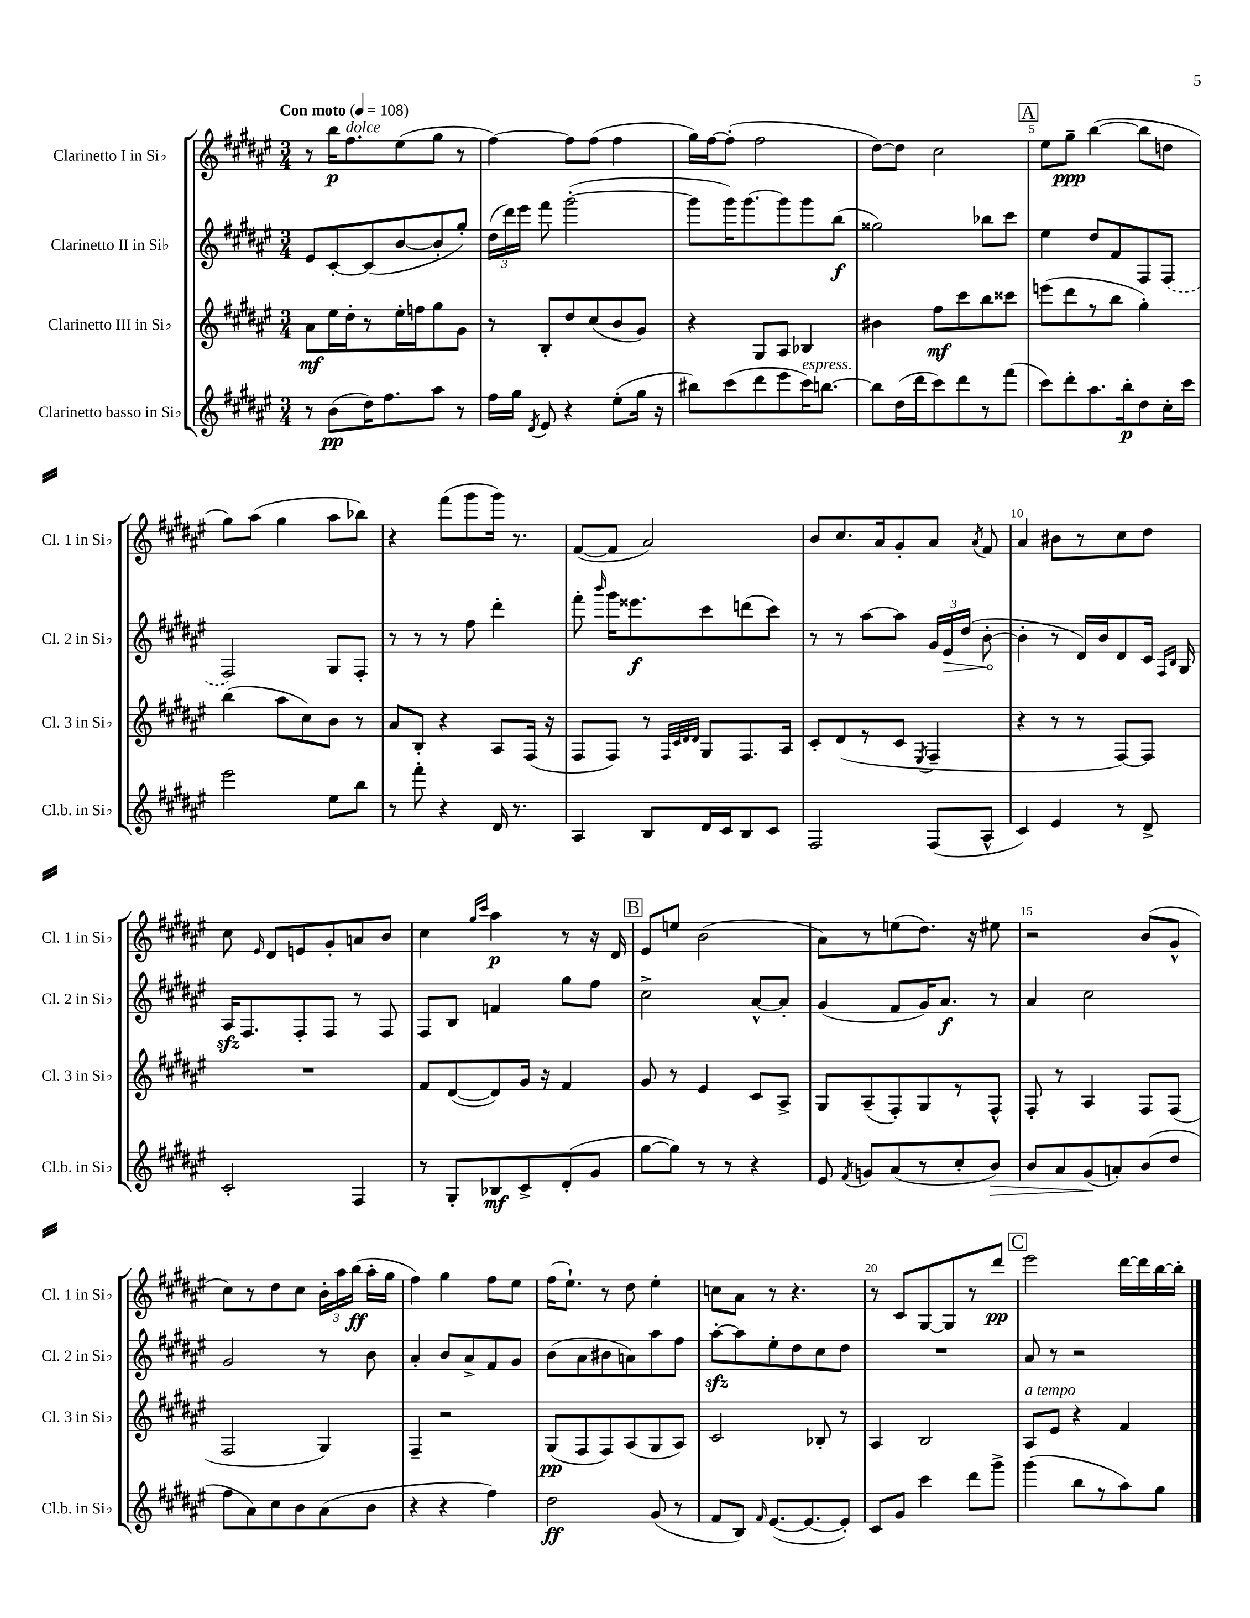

**kern	**kern	**kern	**kern
*staff4	*staff3	*staff2	*staff1
*clefG2	*clefG2	*clefG2	*clefG2
*k[f#c#g#d#a#e#]	*k[f#c#g#d#a#e#]	*k[f#c#g#d#a#e#]	*k[f#c#g#d#a#e#]
*M3/4	*M3/4	*M3/4	*M3/4
*MM108	*MM108	*MM108	*MM108
8r	8a#	8e#	8r
(8b	16ee#	[8c#'	16bb
.	16dd#'	.	8.ff#
16dd#)	8r	(8c#]	.
8.ff#	.	.	.
.	16ee#'	[8b	(8ee#
.	16ff	.	.
8aa#	8gg#	8b']	8gg#
8r	8g#	8gg#')	8r
=	=	=	=
16ff#	8r	(24dd#	[4ff#)
.	.	24ddd#)	.
16gg#	.	.	.
.	.	24eee#	.
8qd#	.	.	.
8e#	8B'	8fff#	.
4r	8dd#	([2ggg#'	8ff#]
.	(8cc#	.	(8ff#
(8ee#'	8b	.	4ff#
16gg#	8g#)	.	.
16r	.	.	.
=	=	=	=
8bb#)	4r	8ggg#]	16gg#)
.	.	.	[16ff#
(8ccc#	.	16ggg#)	(8ff#']
.	.	[8.ggg#	.
8ddd#	8G#	.	2ff#
8eee#	8A#	8ggg#]	.
16ccc#)	4B-	8ggg#	.
[8.bb	.	.	.
.	.	(8bb	.
=	=	=	=
8bb]	4b#	2gg##)	[8dd#)
(16dd#	.	.	8dd#]
16ddd#	.	.	.
8ccc#)	8ff#	.	2cc#
8ddd#	8ccc#	.	.
8r	8bb	8bb-	.
(8fff#	8ccc##	8ccc#	.
=	=	=	=
8ccc#)	(8eee	4ee#	8ee#
8ddd#'	8ddd#	.	8gg#~
8.aa#	8r	8dd#	([4bb
.	8bb	8f#	.
16bb'	.	.	.
8dd#	4gg#')	8F#	8bb]
16cc#'	.	(8F#	8dd
16ccc#	.	.	.
=	=	=	=
2eee#	(4bb	2F#)	8gg#)
.	.	.	(8aa#
.	8aa#	.	4gg#
.	8cc#)	.	.
8ee#	8b	8G#	8aa#
8bb	8r	8F#'	8bb-)
=	=	=	=
8r	8a#	8r	4r
8fff#'	8B'	8r	.
4r	4r	8r	(8fff#
.	.	8ff#	8ggg#
16d#	8A#	4ddd#'	16ggg#)
8.r	.	.	8.r
.	(16F#	.	.
.	16r	.	.
=	=	=	=
4A#	8F#	8fff#'	([8f#
.	.	16qqbbb	.
.	8F#)	16ggg#	8f#]
.	.	8.eee##	.
8B	8r	.	2a#)
.	32qqF#	.	.
.	32qqc#	.	.
.	32qqd#	.	.
.	32qqd#	.	.
16d#	8G#	8ccc#	.
16c#	.	.	.
8B	8.F#	(8ddd	.
8c#	.	8ccc#)	.
.	16A#	.	.
=	=	=	=
2F#	8c#'	8r	8b
.	(8d#	8r	8.cc#
.	8r	[8aa#	.
.	.	.	16a#
.	8c#	8aa#]	8g#'
.	8qE#	.	.
(8F#	4F#~	24g#	8a#
.	.	24e#	.
.	.	(24dd#	.
.	.	.	8qa#
8A#^^	.	[8b'	8f#
=	=	=	=
4c#)	4r	4b']	4a#
4e#	8r	8r	8b#
.	8r	16d#)	8r
.	.	16b	.
8r	[8F#)	8d#	8cc#
8d#^	8F#]	16c#	8dd#
.	.	16qqF#	.
.	.	16qqB	.
.	.	16G#	.
=	=	=	=
2c#'	2.r	16A#	8cc#
.	.	8.F#	.
.	.	.	16qqe#
.	.	.	8d#
.	.	8F#'	8e
.	.	8F#	8g#'
4F#	.	8r	8a
.	.	8F#	8b
=	=	=	=
8r	8f#	8F#	4cc#
8G#'	([8d#	8B	.
.	.	.	16qqgg#
.	.	.	16qqccc#
8B-	8d#])	4f	4aa#
8c#^	16g#	.	.
.	16r	.	.
(8d#'	4f#	8gg#	8r
8g#	.	8ff#	16r
.	.	.	16d#
=	=	=	=
[8gg#	8g#	2cc#^	8e#
8gg#])	8r	.	8ee
8r	4e#	.	(2b
8r	.	.	.
4r	8c#	[8a#^^	.
.	8A#^	8a#']	.
=	=	=	=
8e#	8G#	(4g#	8a#)
8qf#	.	.	.
8g	(8A#~	.	8r
(8a#	8F#')	8f#	(8ee
8r	8G#	16g#)	8.dd#)
.	.	8.a#	.
8cc#'	8r	.	.
.	.	.	16r
8b)	8F#^^	8r	8ee#
=	=	=	=
8b	8F#'	4a#	2r
8a#	8r	.	.
(8g#	4A#	2cc#	.
8a')	.	.	.
(8b	8F#	.	(8b
8dd#	(8F#	.	8g#^^
=	=	=	=
8ff#	2F#	2g#	8cc#)
8a#)	.	.	8r
8cc#	.	.	8dd#
8b	.	.	8cc#
(8a#	4G#)	8r	24b'
.	.	.	24aa#
.	.	.	(24bb
8b	.	8b	16aa#'
.	.	.	16gg#
=	=	=	=
4r	4F#~	4a#'	4ff#)
4r	2r	8b	4gg#
.	.	8a#^	.
4ff#)	.	8f#	8ff#
.	.	8g#	8ee#
=	=	=	=
2dd#	(8G#	(8b	(16ff#
.	.	.	8.ee#`)
.	8F#	8a#	.
.	8F#)	8b#	8r
.	(8A#	8a)	8dd#
(8g#	8G#	8aa#	4ee#'
8r	8A#)	8ff#	.
=	=	=	=
8f#	2c#	[8aa#'	8cc
8B)	.	8aa#]	8a#
16qqf#	.	.	.
([8.e#	.	8ee#'	8r
.	.	8dd#	4.r
8.e#_	.	.	.
.	8B-'	8cc#	.
8e#'])	8r	8dd#	.
=	=	=	=
8c#	4A#	2.r	8r
8g#	.	.	8c#
4ccc#	2B	.	[8G#
.	.	.	8G#]
8ddd#	.	.	8r
8ggg#^	.	.	8ddd#
=	=	=	=
(4ggg#	8A#	8a#	2eee#
.	8e#	8r	.
8bb	4r	2r	.
8r	.	.	.
8aa#)	4f#	.	[16ddd#
.	.	.	16ddd#]
8gg#	.	.	[16bb
.	.	.	16bb']
==	==	==	==
*-	*-	*-	*-
